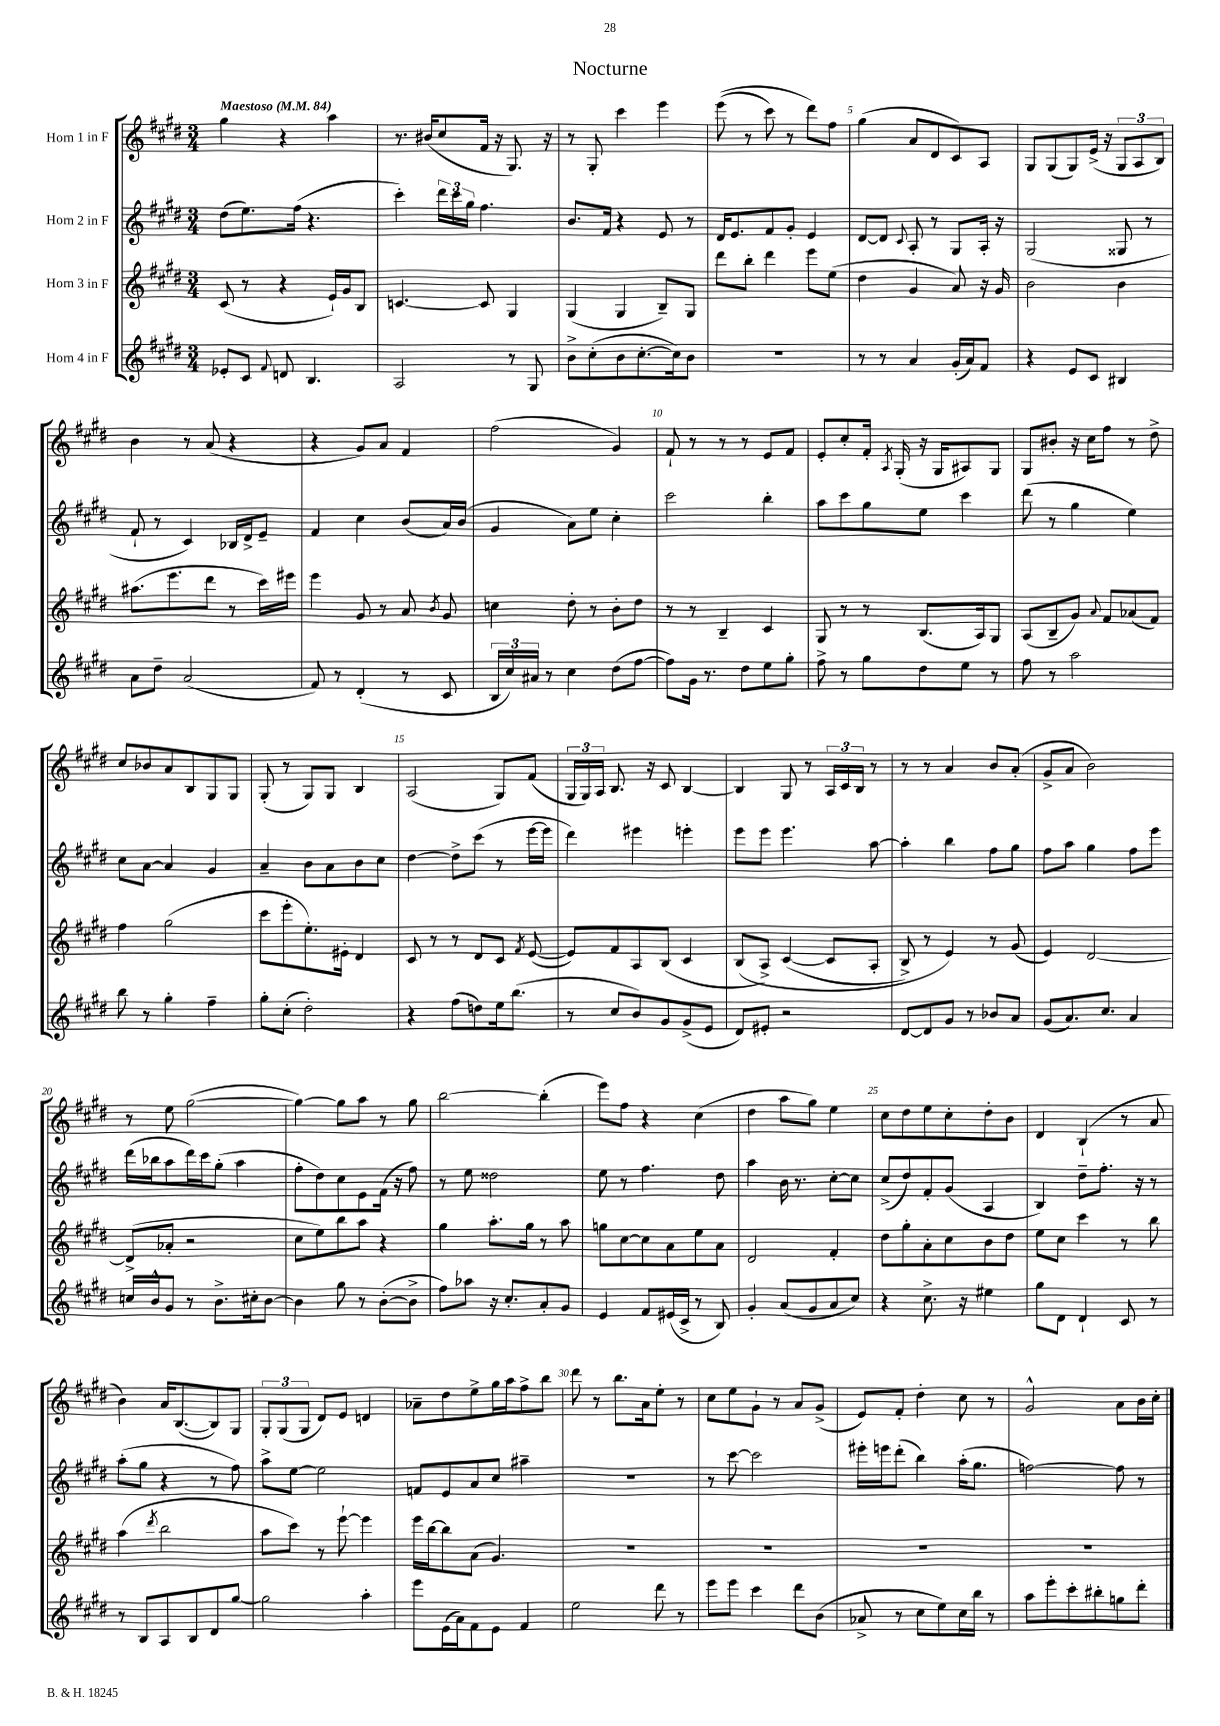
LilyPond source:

\header { title = "Nocturne" }
<<
\new StaffGroup <<
\new Staff = "s0" \with { instrumentName = "Horn 1 in F" } {
    \clef treble \key e \major \numericTimeSignature \time 3/4 \tempo "Maestoso" 4 = 84
    \autoBeamOff gis''4 r4 a''4 |
    r8. bis'16[( cis''8 fis'16] r16 gis8.) r16 |
    r8 gis8-. cis'''4 e'''4 |
    e'''8(\( r8 cis'''8) r8 dis'''8[\) fis''8] |
    gis''4( a'8[ dis'8 cis'8) a8] |
    gis8[ gis8( gis8) e'16]->( r16 \tuplet 3/2 { gis8[ a8 b8]) } |
    b'4 r8 a'8( r4 |
    r4 gis'8[) a'8] fis'4 |
    fis''2( gis'4) |
    fis'8-! r8 r8 r8 e'8[ fis'8] |
    e'8[-. cis''8-. fis'16]-. \acciaccatura { a8 } gis16-.( r16 gis16[ ais8) gis8] |
    gis8[ bis'8]-. r16 cis''16[ fis''8] r8 dis''8-> |
    cis''8[ bes'8 a'8 b8 gis8 gis8] |
    gis8-.( r8 gis8[) gis8] b4 |
    a2( gis8[) fis'8]( |
    \tuplet 3/2 { gis16[ gis16) a16] } b8. r16 cis'8 b4~ |
    b4 gis8 r8 \tuplet 3/2 { a16[ cis'16 b16] } r8 |
    r8 r8 a'4 b'8[ a'8]-.( |
    gis'8[-> a'8] b'2) |
    r8 e''8 gis''2~( |
    gis''4~) gis''8[ a''8] r8 gis''8 |
    b''2~ b''4-.( |
    e'''8[) fis''8] r4 cis''4( |
    dis''4 a''8[ gis''8]) e''4 |
    cis''8[ dis''8 e''8 cis''8-. dis''8-. b'8] |
    dis'4 b4-!( r8 a'8 |
    b'4) a'16[ b8.~( b8) gis8] |
    \tuplet 3/2 { gis8[-. gis8( gis8] } dis'8[) e'8] d'4 |
    aes'8[-- dis''8 e''8-> gis''16 a''16 fis''8-> b''8] |
    dis'''8 r8 b''8.[ a'16 e''8]-. r8 |
    cis''8[ e''8 gis'8]-! r8 a'8[ gis'8]->( |
    e'8[) fis'8]-. dis''4-. cis''8 r8 |
    gis'2-^ a'8[ b'16 cis''16]-. \bar "|." |
}
\new Staff = "s1" \with { instrumentName = "Horn 2 in F" } {
    \clef treble \key e \major \numericTimeSignature \time 3/4
    \autoBeamOff dis''8[( e''8.) fis''16]( r4. |
    cis'''4-.) \tuplet 3/2 { dis'''16[ cis'''16 gis''16] } fis''4. |
    b'8.[ fis'16] r4 e'8 r8 |
    dis'16[ e'8. fis'8 gis'8]-. e'4 |
    dis'8[~ dis'8] \appoggiatura { cis'8 } a8-. r8 gis8[ a16]-. r16 |
    gis2( gisis8 r8 |
    fis'8-! r8 cis'4) bes16[ dis'16-> e'8]-- |
    fis'4 cis''4 b'8[( a'16) b'16]( |
    gis'4 a'8[) e''8] cis''4-. |
    cis'''2 b''4-. |
    a''8[ cis'''8 gis''8 e''8] cis'''4 |
    dis'''8( r8 gis''4 e''4) |
    cis''8[ a'8]~ a'4 gis'4 |
    a'4-- b'8[ a'8 b'8 cis''8] |
    dis''4~ dis''8[-> cis'''8]( r8 e'''16[~ e'''16] |
    dis'''4) eis'''4 e'''4-. |
    e'''8[ e'''8] e'''4. a''8~ |
    a''4-. b''4 fis''8[ gis''8] |
    fis''8[ a''8] gis''4 fis''8[ e'''8] |
    dis'''16[( bes''16 a''8 dis'''16) cis'''16 gis''8]-.( a''4 |
    fis''8[-. dis''8) cis''8 e'8 fis'16]( r16 fis''8) |
    r8 e''8 disis''2 |
    e''8 r8 fis''4. dis''8 |
    a''4 b'16 r8. cis''8[~-. cis''8] |
    cis''8[->( dis''8) fis'8-. gis'8]( a4 |
    b4) dis''8[-- fis''8.]-. r16 r8 |
    a''8[-.( gis''8] r4 r8 fis''8) |
    a''8[-> e''8]~ e''2 |
    f'8[ e'8 a'8 cis''8] ais''4-- |
    R2. |
    r8 cis'''8~ cis'''2 |
    eis'''16[-. e'''16 dis'''8]-.( b''4) a''16[-.( gis''8.] |
    f''2~) f''8 r8 \bar "|." |
}
\new Staff = "s2" \with { instrumentName = "Horn 3 in F" } {
    \clef treble \key e \major \numericTimeSignature \time 3/4
    \autoBeamOff cis'8( r8 r4 e'16[-!) gis'16 b8] |
    c'4.~ c'8 gis4 |
    gis4( gis4 b8[--) gis8] |
    dis'''8[ b''8]-. dis'''4 e'''8[ e''8]( |
    dis''4 gis'4 a'8) r16 gis'16 |
    b'2 b'4 |
    ais''8.[( e'''8. dis'''8] r8 cis'''16[) eis'''16] |
    e'''4 gis'8 r8 a'8 \acciaccatura { b'8 } gis'8 |
    c''4 dis''8-. r8 b'8[-. dis''8] |
    r8 r8 b4-- cis'4 |
    gis8 r8 r8 b8.[( a16) gis8] |
    a8[( b8-- gis'8]) \appoggiatura { a'8 } fis'8[ aes'8( fis'8]) |
    fis''4 gis''2( |
    cis'''8[ e'''8-. e''8.-.) eis'16]-. dis'4 |
    cis'8 r8 r8 dis'8[ cis'8] \acciaccatura { fis'8 } e'8~( |
    e'8[) fis'8 a8 b8]( cis'4 |
    b8[\( a8]->) cis'4~( cis'8[ a8]-. |
    b8->) r8 e'4\) r8 gis'8( |
    e'4) dis'2~ |
    dis'8[->( aes'8]-. r2 |
    cis''8[ e''8) b''8 a''8] r4 |
    gis''4 a''8.[-. gis''16] r8 a''8 |
    g''8[ cis''8~ cis''8 a'8 e''8 a'8] |
    dis'2 fis'4-. |
    dis''8[ gis''8-. a'8-. cis''8 b'8 dis''8] |
    e''8[ cis''8] cis'''4 r8 b''8 |
    a''4( \acciaccatura { dis'''8 } b''2 |
    a''8[ cis'''8]) r8 e'''8~-! e'''4 |
    e'''16[ b''16~ b''8 a'8]( gis'4.) |
    R2. |
    R2. |
    R2. |
    R2. \bar "|." |
}
\new Staff = "s3" \with { instrumentName = "Horn 4 in F" } {
    \clef treble \key e \major \numericTimeSignature \time 3/4
    \autoBeamOff ees'8[-. cis'8] \appoggiatura { fis'8 } d'8 b4. |
    a2 r8 gis8 |
    b'8[-> cis''8-.( b'8 cis''8.~-. cis''16) b'8] |
    R2. |
    r8 r8 a'4 gis'16[-.( a'16) fis'8] |
    r4 e'8[ cis'8] bis4 |
    a'8[ dis''8]-- a'2( |
    fis'8) r8 dis'4-.( r8 cis'8 |
    \tuplet 3/2 { b16[ cis''16) ais'16] } r8 cis''4 dis''8[( fis''8]~ |
    fis''8[) gis'16] r8. dis''8[ e''8 gis''8]-. |
    fis''8-> r8 gis''8[ dis''8 e''8] r8 |
    fis''8 r8 a''2 |
    b''8 r8 gis''4-. fis''4-- |
    gis''8[-. cis''8]-.( dis''2-.) |
    r4 fis''8[( d''8) e''16 b''8.]( |
    r8 cis''8[ b'8) gis'8 gis'8->( e'8] |
    dis'8[) eis'8]-. r2 |
    dis'8[~ dis'8 gis'8] r8 bes'8[ a'8] |
    gis'8[( a'8.) cis''8.] a'4 |
    c''16[ b'16-^ gis'8] r8 b'8.[-> cis''16-. b'8]~ |
    b'4 gis''8 r8 b'8[~-.( b'8]-> |
    fis''8[) aes''8] r16 cis''8.[-. a'8-. gis'8] |
    e'4 fis'8[ eis'16( cis'16]-> r8 b8) |
    gis'4-. a'8[( gis'8 a'8 cis''8]) |
    r4 cis''8.-> r16 eis''4 |
    gis''8[ dis'8] dis'4-! cis'8 r8 |
    r8 b8[ a8 b8 dis'8 gis''8]~ |
    gis''2 a''4-. |
    e'''8[ e'16( a'16) fis'8 e'8] fis'4 |
    e''2 dis'''8 r8 |
    e'''8[ e'''8] cis'''4 dis'''8[ b'8]( |
    aes'8-> r8 cis''8[ e''8) cis''16 b''16] r8 |
    a''8[ e'''8-. cis'''8-. bis''8-. g''8 dis'''8]-. \bar "|." |
}
>>
>>
\layout { \context { \Score \override BarNumber.break-visibility = ##(#f #t #t) barNumberVisibility = #(every-nth-bar-number-visible 5) } }
